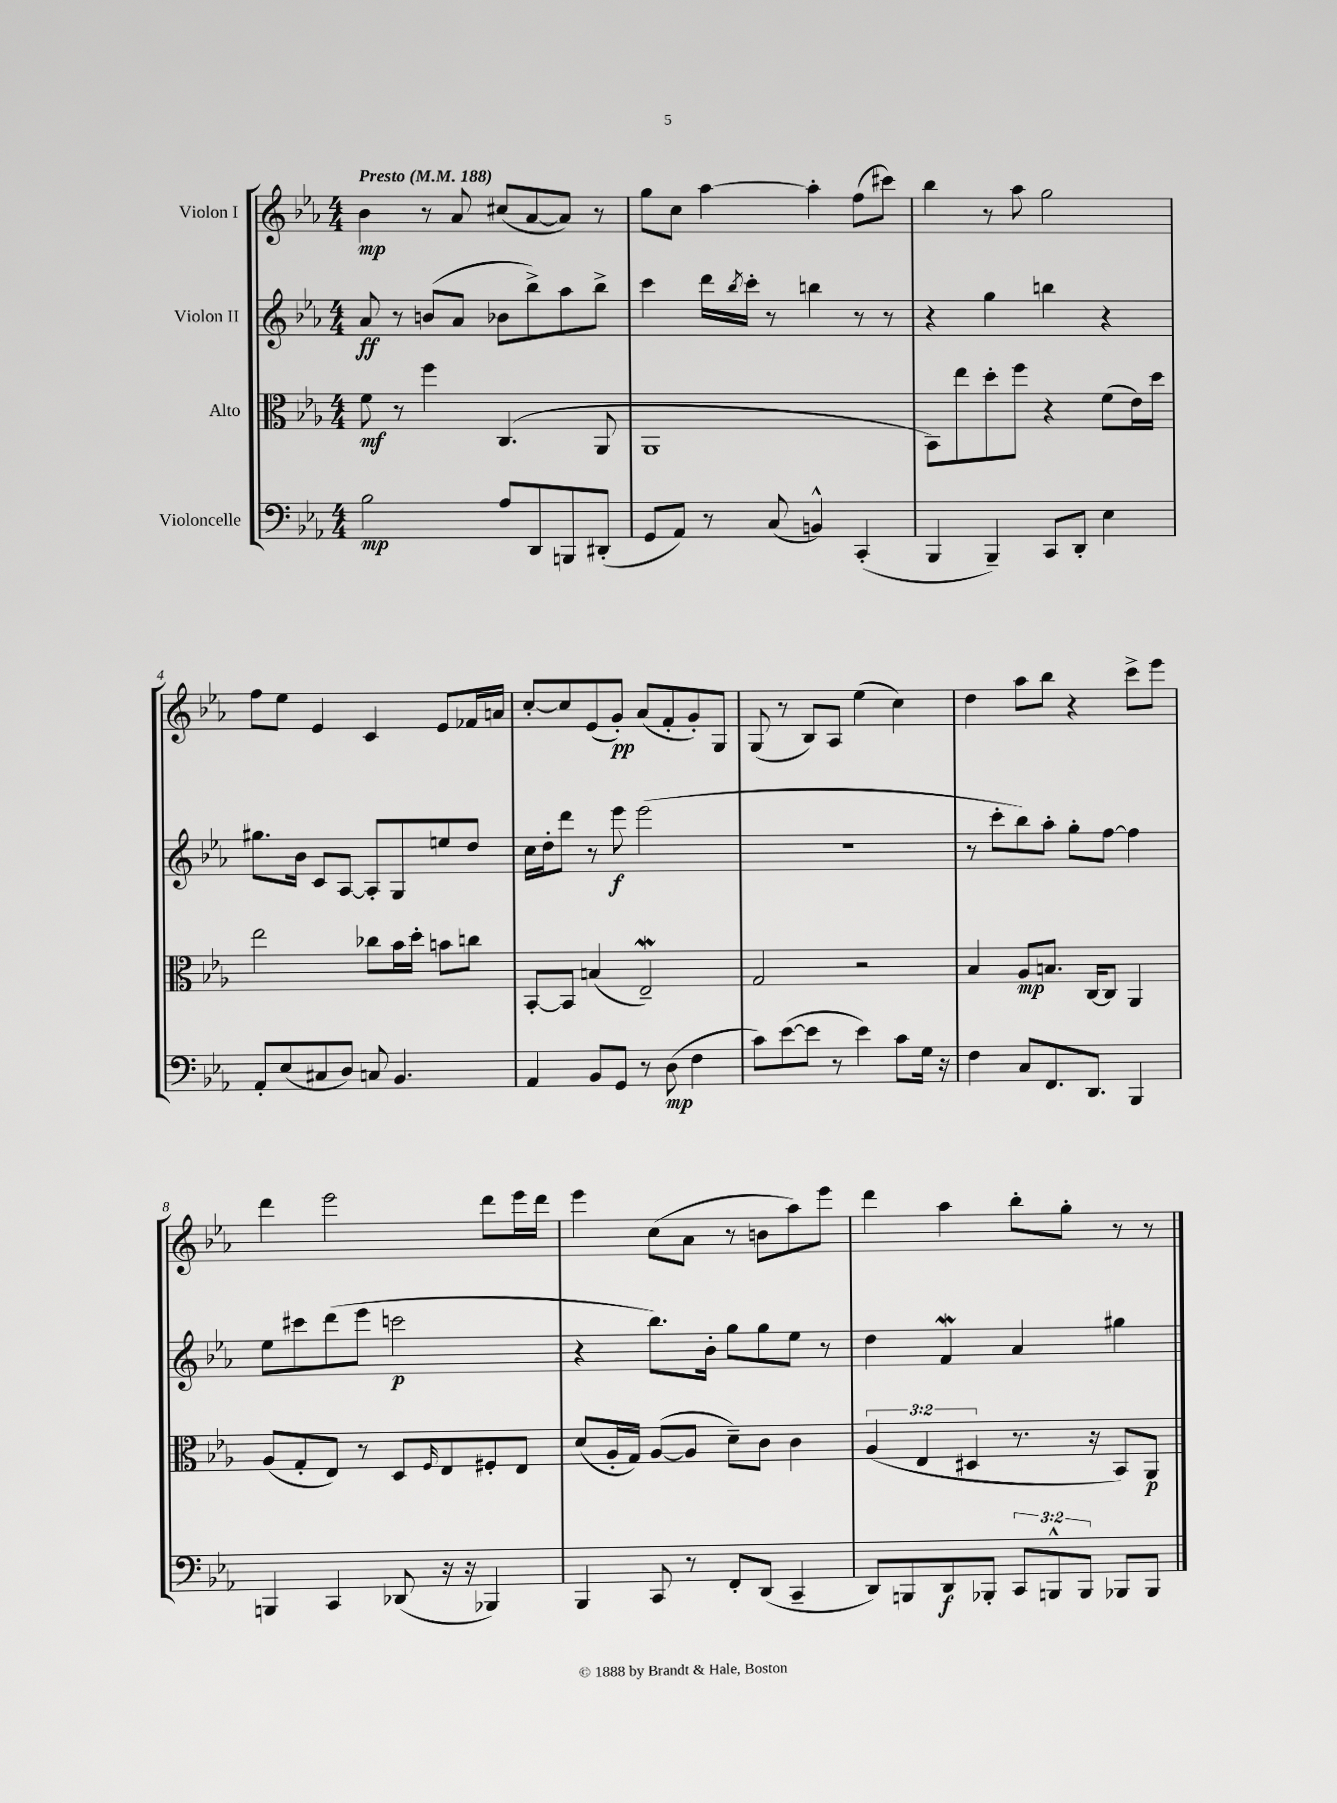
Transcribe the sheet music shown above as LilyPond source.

<<
\new StaffGroup <<
\new Staff = "s0" \with { instrumentName = "Violon I" } {
    \clef treble \key ees \major \numericTimeSignature \time 4/4 \tempo "Presto" 4 = 188
    bes'4\mp r8 aes'8 cis''8( aes'8~ aes'8) r8 |
    g''8 c''8 aes''4~ aes''4-. f''8( cis'''8) |
    bes''4 r8 aes''8 g''2 |
    f''8 ees''8 ees'4 c'4 ees'8 fes'16 a'16 |
    c''8~-. c''8 ees'8( g'8-.\pp) aes'8( f'8-. g'8-.) g8 |
    g8( r8 bes8) aes8 ees''4( c''4) |
    d''4 aes''8 bes''8 r4 c'''8-> ees'''8 |
    d'''4 ees'''2 d'''8 ees'''16 d'''16 |
    ees'''4 c''8( aes'8 r8 b'8 aes''8) ees'''8 |
    d'''4 aes''4 bes''8-. g''8-. r8 r8 \bar "|." |
}
\new Staff = "s1" \with { instrumentName = "Violon II" } {
    \clef treble \key ees \major \numericTimeSignature \time 4/4
    aes'8\ff r8 b'8( aes'8 bes'8 bes''8->) aes''8 bes''8-> |
    c'''4 d'''16 \acciaccatura { bes''8 } c'''16-. r8 b''4 r8 r8 |
    r4 g''4 b''4 r4 |
    gis''8. bes'16 c'8 aes8~ aes8-. g8 e''8 d''8 |
    c''16 d''16-. d'''8 r8 ees'''8\f ees'''2( |
    R1 |
    r8 c'''8-. bes''8) aes''8-. g''8-. f''8~ f''4 |
    ees''8 cis'''8 d'''8( ees'''8 c'''2\p |
    r4 bes''8.) bes'16-. g''8 g''8 ees''8 r8 |
    d''4 f'4\mordent aes'4 gis''4 \bar "|." |
}
\new Staff = "s2" \with { instrumentName = "Alto" } {
    \clef alto \key ees \major \numericTimeSignature \time 4/4 \override Staff.TupletNumber.text = #tuplet-number::calc-fraction-text
    f'8\mf r8 f''4 c4.( aes,8 |
    aes,1 |
    bes,8) ees''8 d''8-. f''8 r4 f'8( ees'16) d''16 |
    ees''2 ces''8 bes'16 d''16-. b'8 c''8 |
    bes,8~-. bes,8 b4( ees2--\mordent) |
    g2 r2 |
    bes4 aes8\mp b8. c16~ c8 aes,4 |
    aes8( g8-. ees8) r8 d8 \grace { f16 } ees8 fis8-. ees8 |
    d'8( aes16-. g16) aes8~( aes8 d'8--) c'8 c'4 |
    \tuplet 3/2 { aes4( ees4 dis4 } r8. r16 bes,8) aes,8\p \bar "|." |
}
\new Staff = "s3" \with { instrumentName = "Violoncelle" } {
    \clef bass \key ees \major \numericTimeSignature \time 4/4 \override Staff.TupletNumber.text = #tuplet-number::calc-fraction-text
    bes2\mp aes8 d,8 b,,8 dis,8-.( |
    g,8 aes,8) r8 c8( b,4-^) c,4-.( |
    bes,,4 bes,,4--) c,8 d,8-. ees4 |
    aes,8-. ees8( cis8 d8) c8 bes,4. |
    aes,4 bes,8 g,8 r8 d8\mp( f4 |
    c'8) ees'8~( ees'8 r8 ees'4) c'8 g16 r16 |
    f4 c8 f,8. d,8. bes,,4 |
    b,,4 c,4 des,8( r16 r16 bes,,4) |
    bes,,4 c,8 r8 f,8-. d,8( c,4-- |
    d,8) b,,8 d,8\f bes,,8-. \tuplet 3/2 { c,8 b,,8-^ b,,8 } bes,,8 bes,,8 \bar "|." |
}
>>
>>
